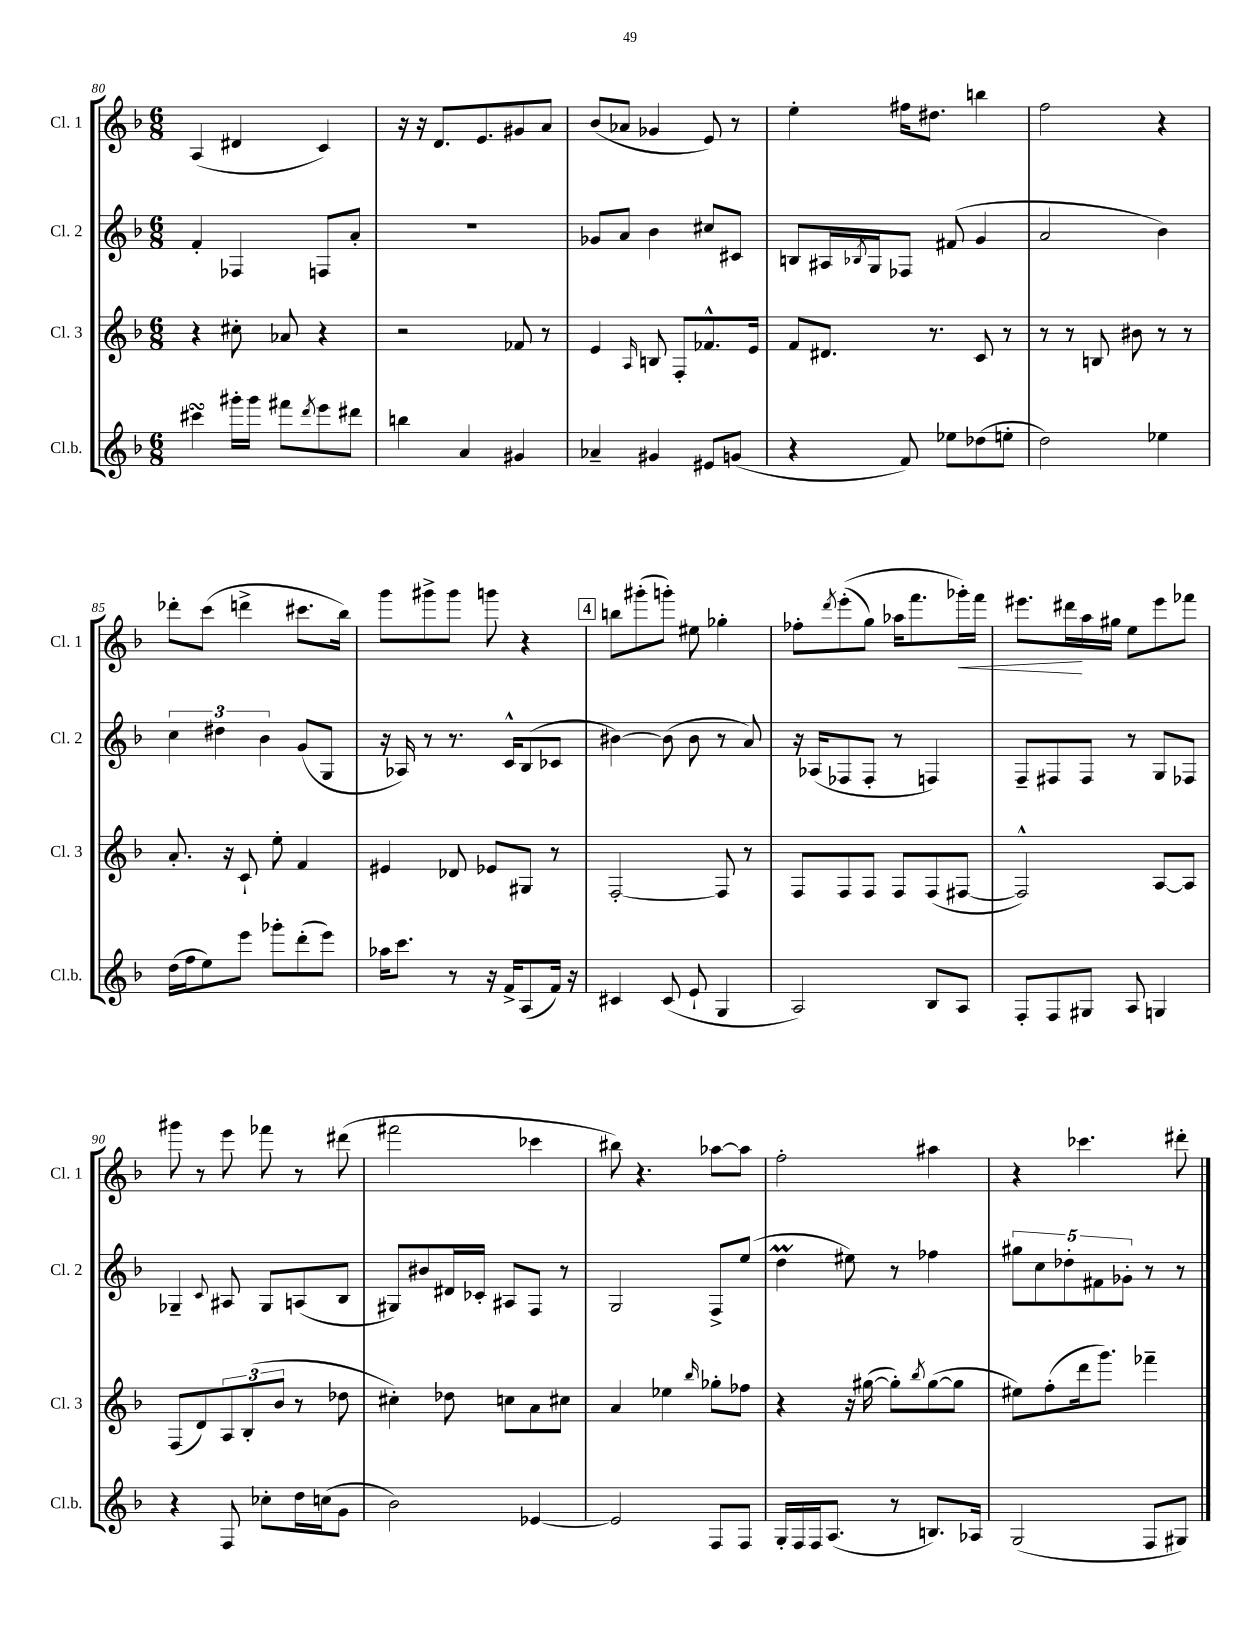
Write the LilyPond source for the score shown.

<<
\new StaffGroup <<
\new Staff = "s0" \with { instrumentName = "Cl. 1" shortInstrumentName = "Cl. 1" } {
    \clef treble \key f \major \numericTimeSignature \time 6/8
    a4( dis'4 c'4) |
    r16 r16 d'8. e'8. gis'8 a'8 |
    bes'8( aes'8 ges'4 e'8) r8 |
    e''4-. fis''16 dis''8. b''4 |
    f''2 r4 |
    des'''8-. c'''8( d'''4-> cis'''8. bes''16) |
    g'''8 gis'''8-> gis'''8 g'''8 r4 |
    \mark \markup { \box "4" } b''8 gis'''8-.( g'''8-.) eis''8 ges''4-. |
    fes''8-. \acciaccatura { d'''8 } e'''8-.(\( g''8) aes''16 f'''8. ges'''16-.\<\) f'''16 |
    eis'''8. dis'''16\! a''16 gis''16 e''8 eis'''8 fes'''8 |
    gis'''8 r8 e'''8 fes'''8 r8 dis'''8( |
    fis'''2 ces'''4 |
    bis''8) r4. aes''8~ aes''8 |
    f''2-. ais''4 |
    r4 ces'''4. dis'''8-. \bar "|." |
}
\new Staff = "s1" \with { instrumentName = "Cl. 2" shortInstrumentName = "Cl. 2" } {
    \clef treble \key f \major \numericTimeSignature \time 6/8
    f'4-. fes4 f8 a'8-. |
    R2. |
    ges'8 a'8 bes'4 cis''8 cis'8 |
    b8 ais16 \acciaccatura { bes8 } g16 fes8 fis'8( g'4 |
    a'2 bes'4) |
    \tuplet 3/2 { c''4 dis''4 bes'4 } g'8( g8 |
    r16 aes16) r8 r8. c'16-^ bes8( ces'8 |
    \mark \markup { \box "4" } bis'4~) bis'8( bis'8 r8 a'8) |
    r16 aes16( fes8 fes8-. r8 f4) |
    f8-- fis8 fis8 r8 g8 fes8 |
    ges4-- \appoggiatura { c'8 } ais8 ges8 a8( bes8 |
    gis8) bis'8 dis'16 ces'16-. ais8 f8 r8 |
    g2 f8-> e''8( |
    d''4\prall eis''8) r8 fes''4 |
    \tuplet 5/4 { gis''8 c''8 des''8-. fis'8 ges'8-. } r8 r8 \bar "|." |
}
\new Staff = "s2" \with { instrumentName = "Cl. 3" shortInstrumentName = "Cl. 3" } {
    \clef treble \key f \major \numericTimeSignature \time 6/8
    r4 cis''8-. aes'8 r4 |
    r2 fes'8 r8 |
    e'4 \grace { a16 } b8 f8-. fes'8.-^ e'16 |
    f'8 dis'8. r8. c'8 r8 |
    r8 r8 b8 bis'8 r8 r8 |
    a'8.-. r16 c'8-! e''8-. f'4 |
    eis'4 des'8 ees'8 gis8 r8 |
    \mark \markup { \box "4" } f2~-. f8 r8 |
    f8 f8 f8 f8 f8( fis8~ |
    fis2-^) a8~ a8 |
    f8( d'8) \tuplet 3/2 { a8 bes8-.( bes'8 } r8 des''8 |
    cis''4-.) des''8 c''8 a'8 cis''8 |
    a'4 ees''4 \grace { bes''16 } ges''8-. fes''8 |
    r4 r16 gis''16~( gis''8-.) \acciaccatura { bes''8 } gis''8~( gis''8 |
    eis''8) f''8-.( d'''16 g'''8.) fes'''4-- \bar "|." |
}
\new Staff = "s3" \with { instrumentName = "Cl.b." shortInstrumentName = "Cl.b." } {
    \clef treble \key f \major \numericTimeSignature \time 6/8
    cis'''4\turn gis'''16-. gis'''16 fis'''8 \acciaccatura { d'''8 } e'''8 dis'''8 |
    b''4 a'4 gis'4 |
    aes'4-- gis'4 eis'8 g'8( |
    r4 f'8) ees''8 des''8( e''8-. |
    d''2) ees''4 |
    d''16( f''16 e''8) e'''8 ges'''8-. d'''8-.( e'''8) |
    aes''16 c'''8. r8 r16 f'16-> a8( f'16) r16 |
    \mark \markup { \box "4" } cis'4 cis'8( e'8-! g4 |
    a2) bes8 a8 |
    f8-. f8 gis8 a8 g4 |
    r4 f8 ces''8-. d''16 c''16( g'8 |
    bes'2) ees'4~ |
    ees'2 f8 f8 |
    g16-. f16 f16 a8.( r8 b8.) aes16 |
    g2( f8 gis8) \bar "|." |
}
>>
>>
\layout { \context { \Score currentBarNumber = #80 } }
